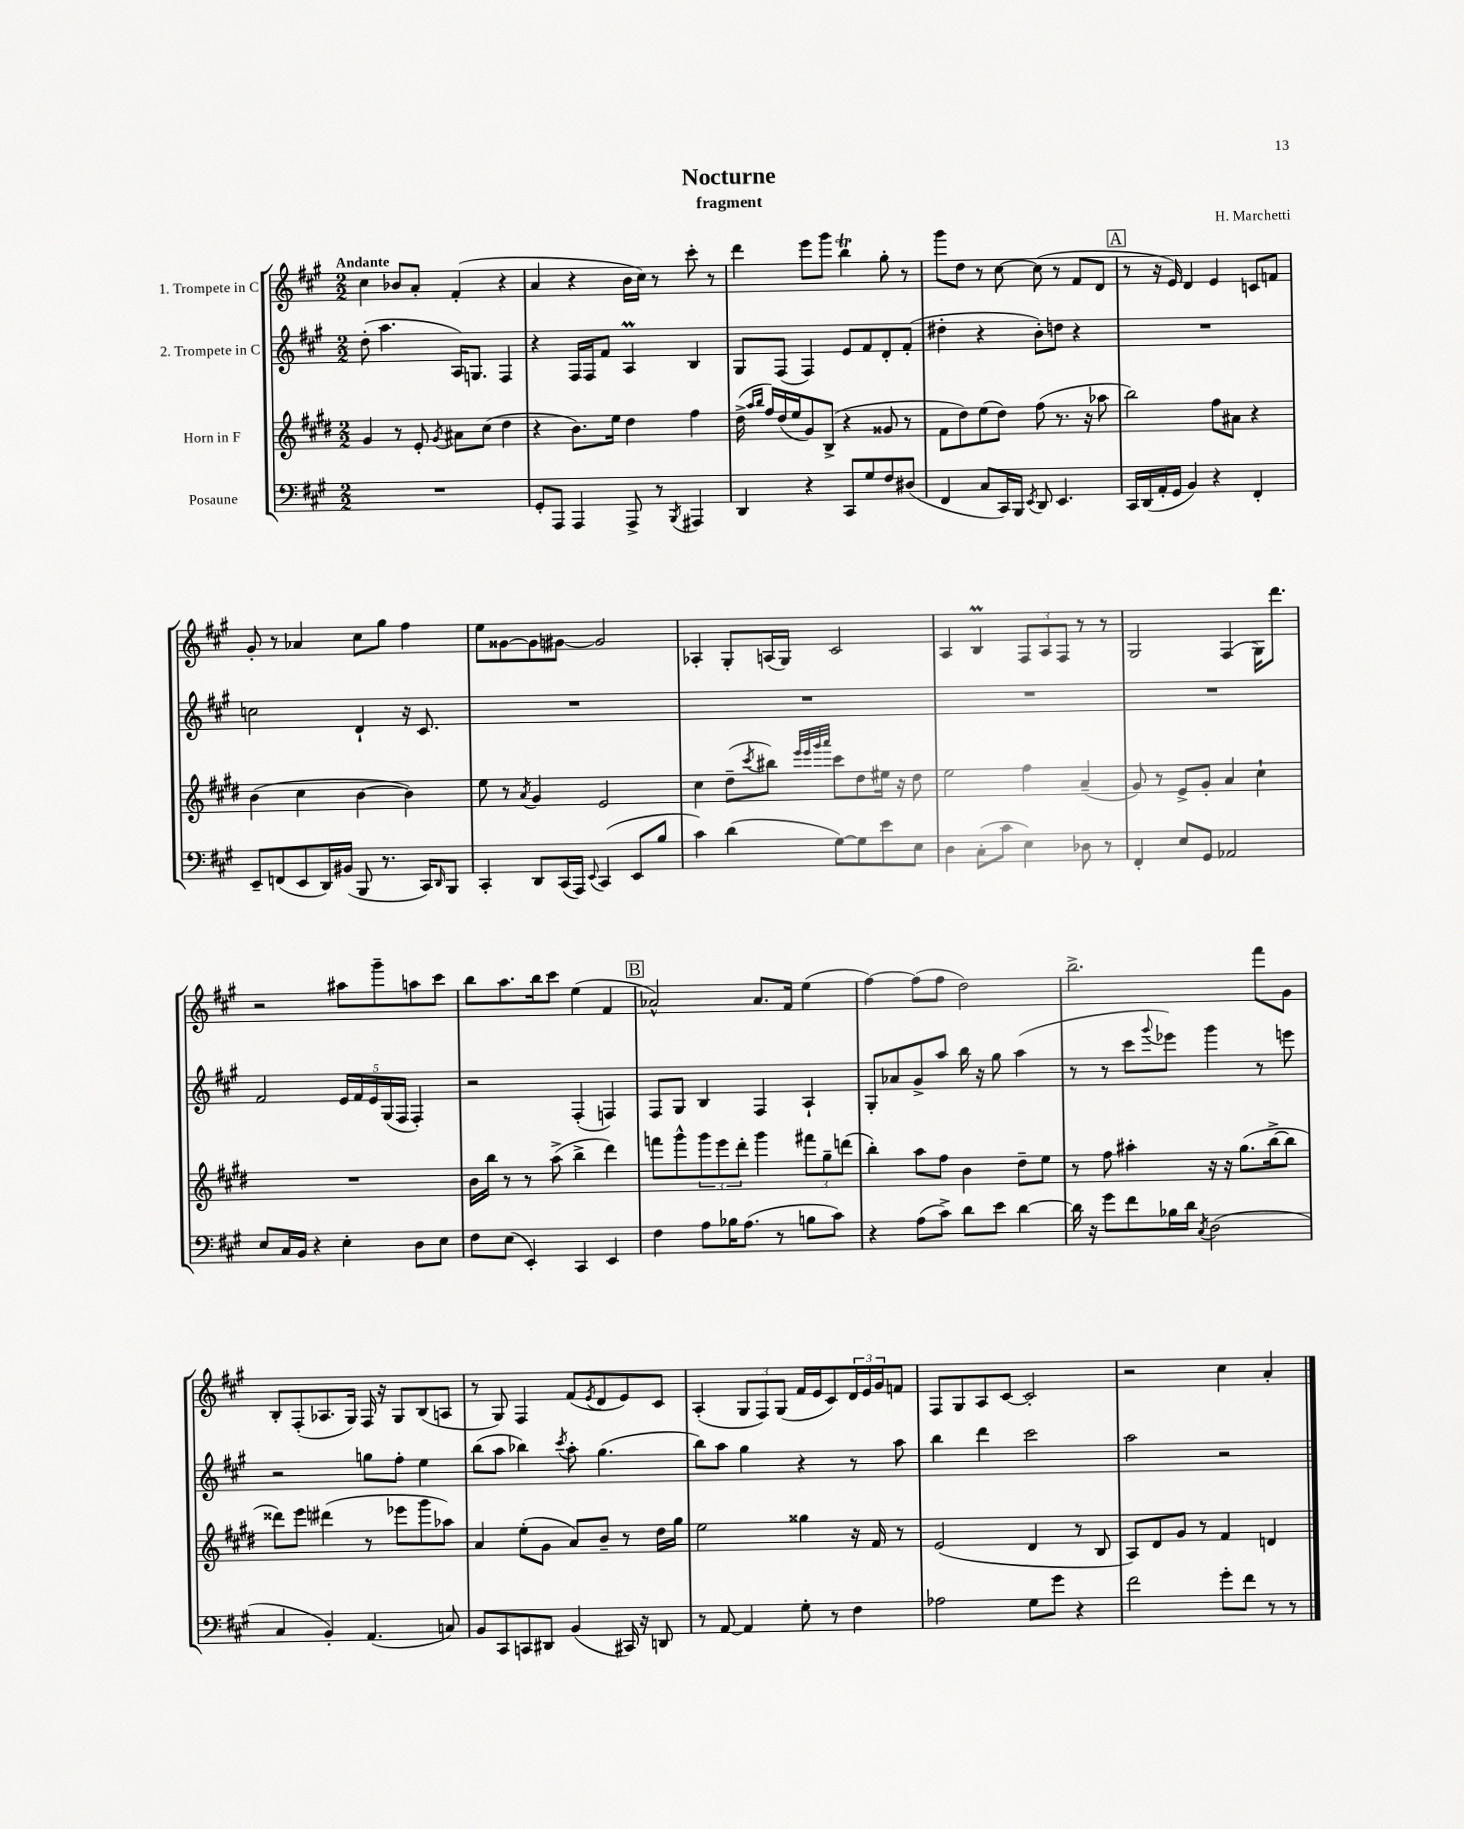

**kern	**kern	**kern	**kern
*part4	*part3	*part2	*part1
*staff4	*staff3	*staff2	*staff1
*I"Posaune	*I"Horn in F	*I"2. Trompete in C	*I"1. Trompete in C
*clefF4	*clefG2	*clefG2	*clefG2
*k[f#c#g#]	*k[f#c#g#d#]	*k[f#c#g#]	*k[f#c#g#]
*M2/2	*M2/2	*M2/2	*M2/2
=1	=1	=1	=1
!	!	!	!LO:TX:a:B:t=Andante
1r	4g#/	(8dd'\	4cc#\
.	.	4.aa\	.
.	8r	.	8b-X/L
.	8e'/	.	8a'/J
.	8qg#/	.	.
.	8a#X\L	16A/KL)	(4f#'/
.	.	8.Gn/J	.
.	(8cc#\J	.	.
.	4dd#\	4F#/	4r
=2	=2	=2	=2
8GG#'/L	4r	4r	4a/
8AAA/J	.	.	.
4AAA/	8.b\L)	16F#/LL	4r
.	.	16F#/J	.
.	.	8f#/J	.
.	16ee\Jk	.	.
8AAA^/	4dd#\	4AM/	16b\LL
.	.	.	16cc#\JJ)
8r	.	.	8r
8qBBB/	.	.	.
4AAA#X/	4ff#\	4B/	8ccc#'\
.	.	.	8r
=3	=3	=3	=3
4DD/	(16dd#^\	8G#/L	4ddd\
.	16qqaa/LL	.	.
.	16qqbb/JJ	.	.
.	16ff#/LL)	.	.
.	(16dd#/	(8F#/J	.
.	16ee/J	.	.
4r	8g#/)	4F#/)	8eee\L
.	(8B^/J	.	8ggg#\J
8CC#/L	4r	8e/L	4bbT\
8G#/	.	8f#/	.
8F#/	8g##X/	8d'/	8gg#'\
(8D#X/J	8r	(8f#'/J	8r
=4	=4	=4	=4
4FF#/	8f#\L	4dd#X'\	8ggg#\L
.	8dd#\)	.	8dd\J
8C#/L	(8ee\	4r	8r
16CC#/L)	8dd#\J)	.	[8cc#\
16BBB/JJ	.	.	.
8qEE/	.	.	.
8DD/	(8ff#\	8b'\L)	(8cc#\]
4.EE/	8.r	8ddn\J	8r
.	.	4r	8f#/L
.	16r	.	.
.	8aa-X\	.	8d/J
!!LO:REH:place=s1:t=A
=5	=5	=5	=5
16CC#/LL	2bb\)	1r	8r
(16DD/	.	.	.
16AA'/	.	.	16r
16GG#/JJ	.	.	16e/)
4BB/)	.	.	4d/
4r	8ff#\L	.	4e/
.	8a#X\J	.	.
4FF#'/	4r	.	8cn/L
.	.	.	8fn/J
!!LO:LB:g=z
=6	=6	=6	=6
8EE~/L	(4b\	2ccn\	8g#'/
(8FFn/	.	.	8r
8EE/	4cc#\	.	4a-X/
16DD/L)	.	.	.
(16BB#X/JJ	.	.	.
8BBB/	[4b\	4d`/	8cc#\L
8.r	.	.	8gg#\J
.	4b\])	16r	4ff#\
16CC#/KL)	.	8.c#/	.
16qqDD/	.	.	.
8BBB/J	.	.	.
=7	=7	=7	=7
4CC#'/	8ee\	1r	8ee\L
.	8r	.	[8g##X\
.	8qa/	.	.
8DD/L	4g#/	.	8g##\]
(16CC#/L	.	.	[8g#X\J
16AAA/JJ)	.	.	.
8qqEE/	.	.	.
(4CC#/	2e/	.	2g#/]
8EE/L	.	.	.
8B/J	.	.	.
=8	=8	=8	=8
4c#\)	4cc#\	1r	4A-X'/
(4d\	(8dd#~\L	.	8G#'/L
.	8qccc#/	.	.
.	8bb#X\J)	.	(16An/L
.	.	.	16G#/JJ)
.	32qqeee/LLL	.	.
.	32qqeee/	.	.
.	32qqggg#/	.	.
.	32qqaaa/JJJ	.	.
[8G#\L)	8ccc#\L	.	2c#/
8G#\]	8dd#\	.	.
8e\	16ee#X\Jk	.	.
.	16r	.	.
8E\J	8dd#\	.	.
=9	=9	=9	=9
4D\	2ee\	1r	4A/
(8C#'\L	.	.	4BM/
8c#\J	.	.	.
4E\)	4ff#\	.	12F#/L
.	.	.	12A/
.	.	.	12F#/J
8D-X\	(4a~/	.	8r
8r	.	.	8r
=10	=10	=10	=10
4FF#'/	8g#/)	1r	2G#/
.	8r	.	.
8E/L	8e^/L	.	.
8GG#/J	8g#'/J	.	.
2AA-X/	4a/	.	(4F#/
.	4cc#`\	.	16G#\KL)
.	.	.	8.ddd\J
!!LO:LB:g=z
=11	=11	=11	=11
8E/L	1r	2f#/	2r
16C#/L	.	.	.
16BB/JJ	.	.	.
4r	.	.	.
4E'\	.	20e/LL	8aa#X\L
.	.	20f#/	.
.	.	20e/	.
.	.	.	8ggg#~\
.	.	(20G#/	.
.	.	20F#/JJ	.
8D\L	.	4F#'/)	8aan\
8E\J	.	.	8ccc#\J
=12	=12	=12	=12
8F#\L	16b\LL	2r	8bb\L
.	16bb\JJ	.	.
(8E\J	8r	.	8.aa\
4EE'/)	8r	.	.
.	.	.	16bb\k
.	(8aa^\	.	8ccc#\J
4CC#/	4bb^\	(4F#'/	(4ee\
4EE/	4ddd#\)	4Fn/)	4f#/
!!LO:REH:place=s1:t=B
=13	=13	=13	=13
4F#\	8fffn\L	8F#/L	2a-X^^/)
.	8ggg#^^\	8G#/J	.
8A\L	12ggg#\	4B/	.
.	12eee\	.	.
16B-X\K	.	.	.
.	12ddd#'\J	.	.
(8.A\J	.	.	.
.	4ggg#\	4F#/	8.a-/L
8r	.	.	.
.	.	.	16f#/Jk
8Bn\L	12fff#X\L	4A`/	(4ee\
.	12gg#~\	.	.
8c#\J)	.	.	.
.	(12dddn\J	.	.
=14	=14	=14	=14
4r	4bb'\)	8G#'/L	[4ff#\)
.	.	8a-X/	.
(8A\L	8aa\L	8g#^/	(8ff#\L]
8c#^\J)	8ff#\J	8aa/J	8ff#\J
8d\L	4b\	16bb\	2dd\)
.	.	16r	.
8e\J	.	8gg#\	.
[4d\	8dd#~\L	(4aa\	.
.	8ee\J	.	.
=15	=15	=15	=15
16d\]	8r	8r	2.bb^\
16r	.	.	.
8g#\L	8ff#\	8r	.
8f#\	4aa#X'\	8ccc#\L	.
.	.	8qqggg#/	.
16B-X\L	.	8eee-X\J)	.
16d\JJ	.	.	.
8qC#/	.	.	.
(2D\	16r	4ggg#\	.
.	16r	.	.
.	(8.gg#\L	.	.
.	.	8r	8fff#\L
.	[16bb^\k	.	.
.	8bb\J]	8eeen\	8g#\J
!!LO:LB:g=z
=16	=16	=16	=16
4C#/	8ddd##X\L)	2r	8B'/L
.	8eee\J	.	(8F#'/
4BB'/)	(4ddd#X\	.	8.A-X/
.	.	.	16G#/Jk)
(4.AA/	8r	8ggn\L	16F#/
.	.	.	16r
.	8eee-X\L	8ff#'\J	8G#/L
.	8ggg#\	4ee\	(8B/
8Cn/)	8aa-X\J)	.	8An/J
=17	=17	=17	=17
8BB/L	4a/	(8bb\L	8r
8CC#/	.	8aa\J	8G#/)
8CCn/	(8ee'\L	4bb-X\)	4F#/
8DD#X/J	8g#\J	.	.
.	.	8qccc#/	.
(4BB/	8a/L)	8aa'\	(8f#/L
.	.	.	8qe/
.	8b~/J	(4.gg#\	8d/
16CC#X/)	8r	.	8e/)
16r	.	.	.
8DDn/	16dd#\LL	.	8c#/J
.	16gg#\JJ	.	.
=18	=18	=18	=18
8r	2ee\	8bb\L)	(4A'/
[8AA/	.	8aa\J	.
4AA/]	.	4gg#\	12G#/L
.	.	.	12F#/)
.	.	.	(12G#/J
8G#'\	4gg##X\	4r	16f#/LL
.	.	.	16e/J
8r	.	.	8c#/)
4F#\	16r	8r	24d/L
.	.	.	24e/
.	16f#/	.	.
.	.	.	24g#/J
.	8r	8aa\	8fn/J
=19	=19	=19	=19
2A-X\	(2e/	4bb\	8F#/L
.	.	.	8G#/
.	.	4ddd\	8A/
.	.	.	[8c#/J
8G#\L	4d#/	2ccc#\	2c#'/]
8g#\J	.	.	.
4r	8r	.	.
.	8B/	.	.
=20	=20	=20	=20
2f#\	8A/L)	2aa\	2r
.	8d#/	.	.
.	8g#/J	.	.
.	8r	.	.
8g#'\L	4f#/	2r	4cc#\
8f#\J	.	.	.
8r	4dn/	.	4a'/
8r	.	.	.
==	==	==	==
*-	*-	*-	*-
